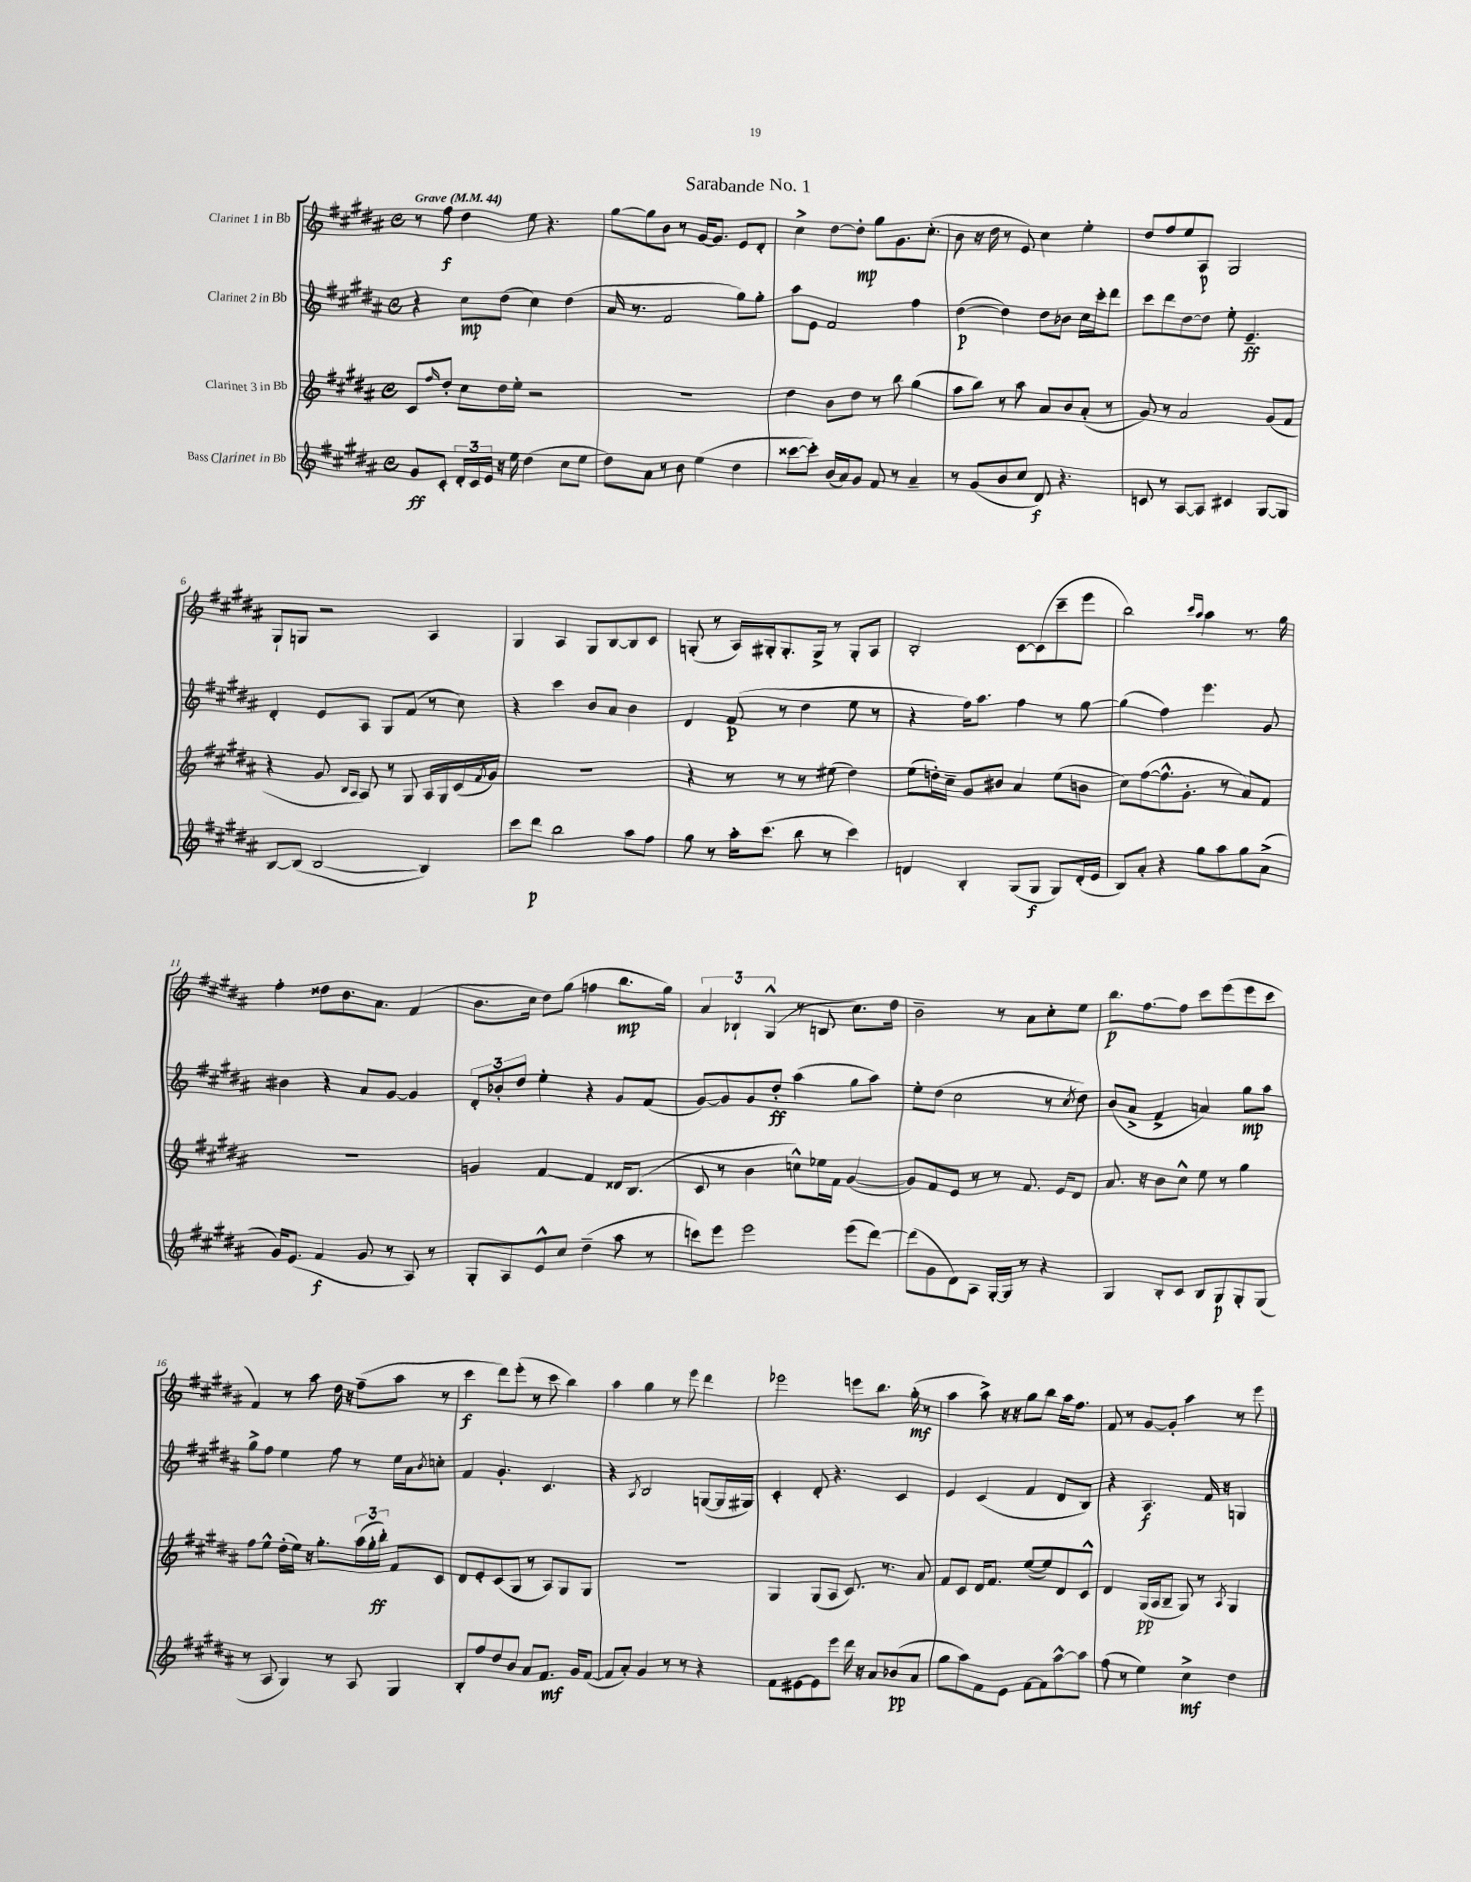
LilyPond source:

\header { title = "Sarabande No. 1" }
<<
\new StaffGroup <<
\new Staff = "s0" \with { instrumentName = "Clarinet 1 in Bb" } {
    \clef treble \key b \major \defaultTimeSignature \time 4/4 \tempo "Grave" 4 = 44
    r8 fis''8\f dis''4 e''8 r4. |
    gis''8~ gis''8 b'8 r8 gis'16~ gis'8. e'8 dis'8-. |
    cis''4-> dis''8~ dis''8-.\mp gis''8 gis'8. cis''8.-.( |
    b'8 r16 dis''16 r8 e'8) cis''4 e''4-. |
    dis''8 fis''8 e''8 ais8\p gis2 |
    gis8-! g8 r2 ais4 |
    gis4 ais4 gis8 b8~ b8 cis'8 |
    g8-.( r8 ais16) gis16-. gis8.-. gis16-> r8 gis8-. ais8 |
    b2-. cis'8~ cis'8( cis'''8-- e'''8 |
    b''2) \grace { cis'''16 ais''16 } ais''4 r8. gis''16 |
    fis''4-. disis''8 b'8. ais'8. fis'4( |
    b'8. cis''16 dis''8) gis''8( f''4 b''8.\mp gis''16) |
    \tuplet 3/2 { ais'4 bes4-! gis4-^( } r8 b8 cis''8.) dis''16 |
    b'2-- r8 ais'8 cis''8-. e''8 |
    b''8.\p fis''8.~ fis''8 cis'''8 e'''8( e'''8 cis'''8 |
    fis'4) r8 ais''8 dis''16 r16 fis''8--( ais''8 r8 |
    cis'''4\f dis'''8) e'''8-.( r8 cis'''8 b''4) |
    ais''4 gis''4 r8 e'''8 dis'''4 |
    ees'''2 e'''8 b''8. gis''16-.\mf( r8 |
    ais''4 ais''8->) r16 r16 gis''8 b''8 ais''16 fis''8. |
    fis'8 r8 gis'8~ gis'8-. ais''4 r8 e'''8 \bar "|." |
}
\new Staff = "s1" \with { instrumentName = "Clarinet 2 in Bb" } {
    \clef treble \key b \major \defaultTimeSignature \time 4/4
    r4 cis''8\mp dis''8( cis''4) dis''4( |
    ais'16 r8. fis'2 gis''8) gis''8-. |
    ais''8 e'8 fis'2 fis''4 |
    dis''4~\p( dis''4) dis''8 bes'8 cis''16 cis'''16-. dis'''8 |
    cis'''8 dis'''8 dis''8~ dis''8 e''8-. e'4.--\ff |
    dis'4-. e'8 ais8 gis8 fis'8( r8 cis''8) |
    r4 cis'''4 b'8 ais'8 b'4 |
    dis'4 fis'8\p( r8 dis''4 e''8 r8 |
    r4 fis''16) ais''8. fis''4 r8 gis''8~ |
    gis''4( fis''4) e'''4. gis'8 |
    bis'4 r4 ais'8 gis'8~ gis'4 |
    \tuplet 3/2 { dis'8-. bes'8-. dis''8 } e''4-. r4 gis'8 fis'8( |
    gis'8~) gis'8 gis'8 dis''8-.\ff ais''4( gis''8 ais''8) |
    e''8-. dis''8( cis''2 r8 \acciaccatura { cis''8 } dis''8) |
    b'8( ais'8-> fis'4-> a'4) gis''8\mp ais''8 |
    gis''8-> fis''8 e''4 fis''8 r8 e''16 ais'16 \acciaccatura { b'8 } c''8-. |
    fis'4 gis'4.-. cis'4. |
    r4 \acciaccatura { ais8 } b2 g8~( g16 gis16) |
    cis'4-. dis'8-. r4. cis'4 |
    e'4 cis'4( fis'4 dis'8 b8) |
    r4 ais4.\f fis'16 r16 g4 \bar "|." |
}
\new Staff = "s2" \with { instrumentName = "Clarinet 3 in Bb" } {
    \clef treble \key b \major \defaultTimeSignature \time 4/4
    cis'8 \grace { fis''16 } dis''8-. cis''8 dis''16 e''16-. r2 |
    R1 |
    dis''4 b'8 dis''8 r8 b''8 gis''4( |
    ais''8 b''8) r8 ais''8 ais'8 b'8 ais'8-.( r8 |
    gis'8) r8 ais'2 gis'8( fis'8 |
    r4 gis'8 \grace { b16 ais16 } ais8) r8 gis8 ais16 gis16 cis'16( \acciaccatura { fis'8 } gis'16) |
    R1 |
    r4 r8 r8 r8 eis''8( dis''4) |
    e''8( d''16-.) cis''16-- gis'8 bis'8 ais'4 e''8( b'8 |
    cis''8) fis''8~( fis''8.-^ gis'8.-. r8 ais'8) fis'8 |
    r1 |
    g'4 fis'4~ fis'4 disis'16 b8.( |
    cis'8 r8 b'4 c''8-^) ees''16 fis'16 gis'4~( |
    gis'8) fis'8 e'8 r8 r8 fis'8. e'16 dis'8 |
    ais'8. r16 b'8 cis''8-^ e''8 r8 gis''4 |
    fis''8 e''8-^ dis''16-.( e''16) r16 gis''8.-. \tuplet 3/2 { ais''16( gis''16-. b''16-.\ff) } fis'8 cis'8 |
    dis'8 e'8-. cis'8( gis8 r8 ais8) gis8 gis8 |
    R1 |
    gis4 gis8( ais8 cis'8.) r8. ais'8 |
    fis'8 cis'8 dis'16 fis'8. e''8~( e''8) dis'8 cis'8-^ |
    dis'4 gis16\pp( ais16 b8-- gis8) r8 \acciaccatura { ais8 } gis4 \bar "|." |
}
\new Staff = "s3" \with { instrumentName = "Bass Clarinet in Bb" } {
    \clef treble \key b \major \defaultTimeSignature \time 4/4
    gis'8\ff cis'8-. \tuplet 3/2 { dis'16-. cis'16 e'16 } r16 e''16 dis''4( cis''8 e''8 |
    dis''8) ais'8 r8 b'8 e''4( dis''4 |
    cisis'''8~ cisis'''8-.) b'16( ais'16) gis'8 fis'8 r8 ais'4-- |
    r8 gis'8( b'8 cis''8 dis'8\f) r4. |
    c'8 r8 ais8~ ais8 cis'4 gis8~ gis8 |
    b8~ b8( b2~ b4) |
    cis'''8 dis'''8\p b''2 ais''8 fis''8 |
    gis''8 r8 ais''16-. cis'''8.( b''8 r8 cis'''4) |
    d'4 b4-. gis8( gis8\f gis8) d'16-.( e'16 |
    b8) ais'8-. r4 gis''8 ais''8 gis''8 ais'8->( |
    gis'16) e'8.( fis'4\f gis'8 r8 ais8) r8 |
    gis8-. ais8 e'8-^ cis''8 dis''4--( ais''8 r8 |
    c'''8) e'''8 e'''2 e'''8( dis'''8~) |
    dis'''8( gis'8 dis'8) ais8 gis16~-. gis16 r8 r4 |
    gis4 b8-. cis'8 b8 gis8\p gis8-. gis8( |
    r8 ais8 gis4) r8 ais8 gis4 |
    b8-. fis''8 dis''8 b'8 ais'8 fis'8.\mf gis'16 fis'8~( |
    fis'8 ais'8-.) gis'4 r8 r8 r4 |
    fis'8 eis'8~ eis'8 e'''8 dis'''16 r16 ais'8 bes'8\pp( ais'8 |
    gis''8 ais''8) fis'8 e'8 fis'8~ fis'8 ais''8~-^ ais''8 |
    fis''8( r8 e''4) cis''4->\mf dis''4 \bar "|." |
}
>>
>>
